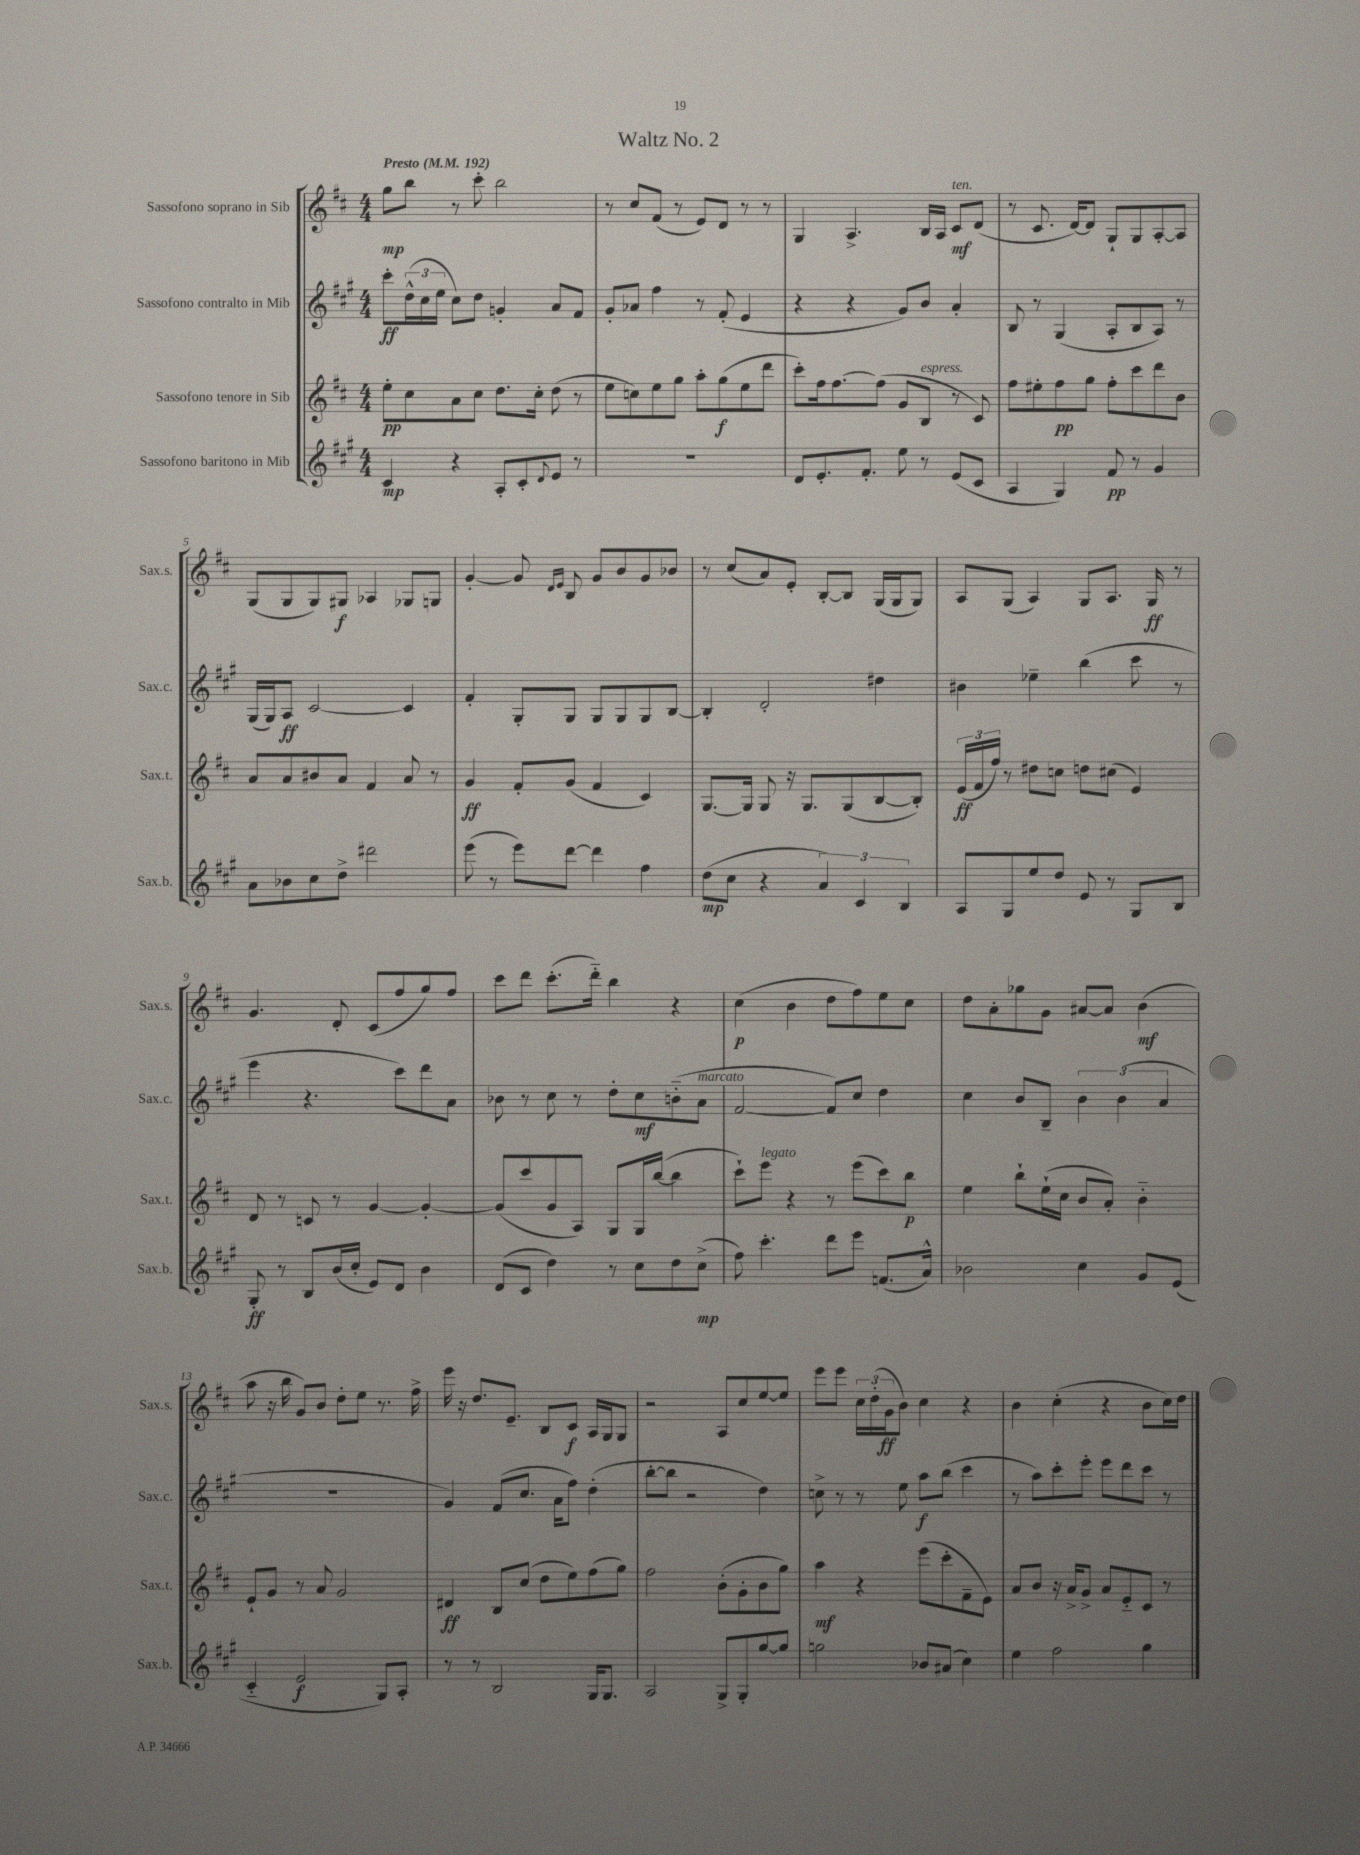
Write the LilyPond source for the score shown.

\header { title = "Waltz No. 2" }
<<
\new StaffGroup <<
\new Staff = "s0" \with { instrumentName = "Sassofono soprano in Sib" shortInstrumentName = "Sax.s." } {
    \clef treble \key d \major \numericTimeSignature \time 4/4 \tempo "Presto" 4 = 192
    g''8\mp b''8 r8 cis'''8-. b''2 |
    r8 cis''8 fis'8( r8 e'8) d'8 r8 r8 |
    g4 a4.-> b16 a16 cis'8\mf^\markup { \italic "ten." } d'8( |
    r8 cis'8. d'16~) d'8 g8-! g8 a8~-. a8 |
    g8( g8 g8) gis8\f aes4 ges8 g8 |
    g'4~-. g'8 \grace { d'16 e'16 } b8 g'8 b'8 g'8 bes'8 |
    r8 cis''8( a'8) e'8-. b8~-. b8 g16( g16 g8) |
    a8 g8( a4) g8 a8. g16\ff r8 |
    g'4. d'8-. cis'8( fis''8 g''8) fis''8 |
    cis'''8 d'''8 cis'''8.-.( d'''16-_) b''4 r4 |
    cis''4\p( b'4 d''8 fis''8) e''8 cis''8 |
    d''8 a'8-. ges''8 g'8 ais'8~ ais'8 b'4\mf( |
    a''8 r16 b''16 g'8) b'8 d''8-. e''8 r8. fis''16-> |
    e'''16 r16 d''8. e'8.-- b8 cis'8\f a16 g16 g8 |
    r2 a8 cis''8 e''8~ e''8 |
    e'''8 e'''8 \tuplet 3/2 { cis''16 d''16-.( g'16\ff } b'8) cis''4 r4 |
    b'4 cis''4-.( r4 b'8 cis''16) d''16 \bar "|." |
}
\new Staff = "s1" \with { instrumentName = "Sassofono contralto in Mib" shortInstrumentName = "Sax.c." } {
    \clef treble \key a \major \numericTimeSignature \time 4/4
    cis'''8-.\ff \tuplet 3/2 { d''16-^( cis''16 e''16 } cis''8) d''8 g'4-. a'8 fis'8 |
    gis'8-. aes'8 fis''4 r8 fis'8-.( e'4 |
    r4 r4 gis'8) b'8 a'4-. |
    b8 r8 gis4( a8-. b8 a8) r8 |
    gis16( gis16) a8\ff cis'2~ cis'4 |
    fis'4-. gis8-. gis8 gis8 gis8 gis8 b8~ |
    b4-. d'2-. dis''4 |
    bis'4 ees''4-- b''4( cis'''8 r8 |
    e'''4 r4. cis'''8) d'''8 a'8 |
    bes'8 r8 cis''8 r8 d''8-. cis''8\mf b'8-_( a'8^\markup { \italic "marcato" } |
    fis'2~ fis'8) cis''8 d''4 |
    cis''4 b'8 b8-- \tuplet 3/2 { b'4 b'4( a'4 } |
    r1 |
    gis'4) fis'8( cis''8. a'16 fis''8) d''4-.( |
    b''8~-. b''8 r2 d''4) |
    c''8-> r8 r8 e''8 a''8\f b''8( cis'''4 |
    r8 a''8) cis'''8-. e'''8-. e'''8 d'''8 cis'''8 r8 \bar "|." |
}
\new Staff = "s2" \with { instrumentName = "Sassofono tenore in Sib" shortInstrumentName = "Sax.t." } {
    \clef treble \key d \major \numericTimeSignature \time 4/4
    e''8-.\pp cis''8 a'8 cis''8 d''8. cis''16-. d''8( r8 |
    e''8 c''8) e''8 g''8 a''8-. g''8\f( e''8 d'''8 |
    cis'''8-.) fis''16 fis''8.~ fis''8( g'8 b8^\markup { \italic "espress." } r8 cis'8) |
    fis''8 eis''8-. fis''8\pp g''8 fis''8-. cis'''8 d'''8 b'8 |
    a'8 a'8 bis'8 a'8 fis'4 a'8 r8 |
    g'4\ff fis'8-. g'8( fis'4 cis'4) |
    g8.~ g16 g8 r16 g8. g8( b8~ b8-.) |
    \tuplet 3/2 { e'16\ff( fis'16 fis''16) } r8 dis''8 c''8 d''8 cis''8( e'4) |
    d'8 r8 c'8 r8 g'4~ g'4~-. |
    g'8( cis'''8 g'8 a8) g8 g16 b''16~( b''4 |
    cis'''8-!) e'''8^\markup { \italic "legato" } r4 r8 e'''8( cis'''8) b''8\p |
    e''4 b''8-! e''16-!( cis''16 b'8 a'8-.) b'4-_ |
    e'8-! g'8 r8 a'8 g'2 |
    dis'4\ff b8 cis''8( d''8 e''8) fis''8( g''8) |
    fis''2 b'8-.( g'8-. b'8 g''8) |
    a''4\mf r4 e'''8( cis'''8-. fis'8-- e'8) |
    a'8 b'8 r16 a'16-> g'8-> a'8 e'8-_ cis'8 r8 \bar "|." |
}
\new Staff = "s3" \with { instrumentName = "Sassofono baritono in Mib" shortInstrumentName = "Sax.b." } {
    \clef treble \key a \major \numericTimeSignature \time 4/4
    cis'4\mp r4 a8-. cis'8-. \appoggiatura { d'8 } e'8 r8 |
    R1 |
    d'8 e'8.-. fis'8.-. e''8 r8 e'8( cis'8 |
    a4 gis4) fis'8\pp r8 gis'4 |
    a'8 bes'8 cis''8 d''8-> dis'''2 |
    e'''8( r8 e'''8) d'''8~ d'''4 fis''4 |
    d''8\mp( cis''8 r4 \tuplet 3/2 { a'4) cis'4 b4 } |
    a8 gis8 e''8 d''8 e'8 r8 gis8 b8 |
    gis8-.\ff r8 b8 b'16( cis''16-. e'8) d'8 b'4 |
    d'8( cis'8 d''4) r8 cis''8 d''8 cis''8->\mp( |
    fis''8) cis'''4.-. d'''8 e'''8 f'8.( a'16-^) |
    bes'2 cis''4 gis'8 e'8( |
    cis'4-_ e'2\f gis8) a8-. |
    r8 r8 b2 gis16 gis8. |
    a2 gis8-> gis8-. gis''8~ gis''8 |
    g''2 bes'8 ais'8( cis''4) |
    e''4 fis''2 gis''4 \bar "|." |
}
>>
>>
